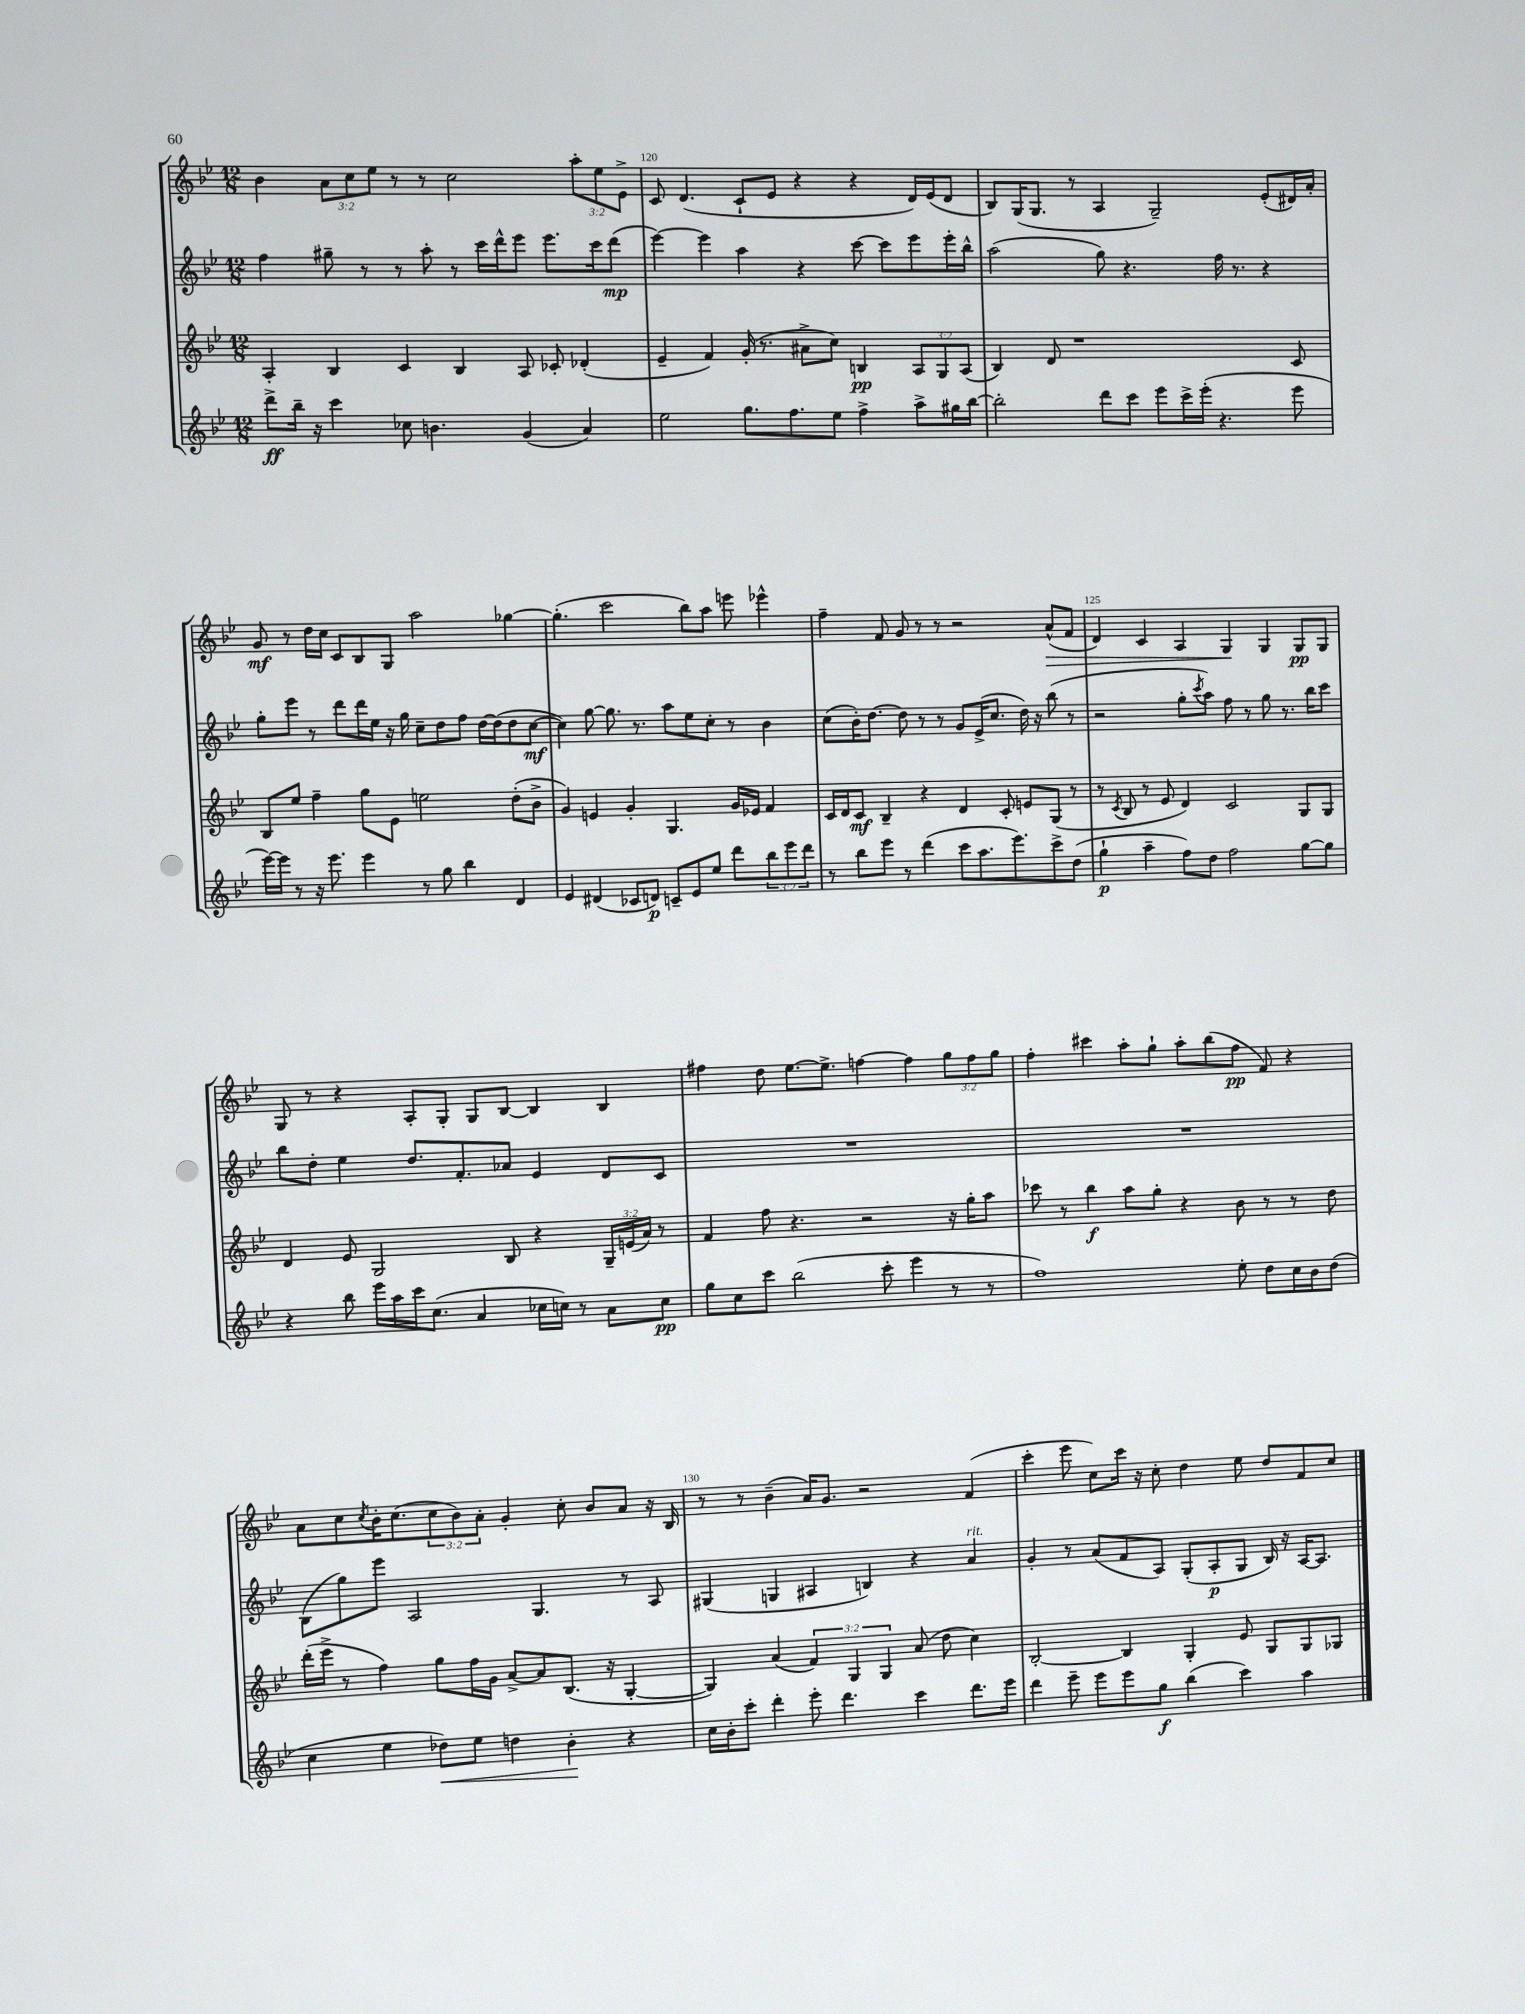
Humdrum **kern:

**kern	**kern	**kern	**kern
*staff4	*staff3	*staff2	*staff1
*clefG2	*clefG2	*clefG2	*clefG2
*k[b-e-]	*k[b-e-]	*k[b-e-]	*k[b-e-]
*M12/8	*M12/8	*M12/8	*M12/8
8ddd^\L	4A'/	4ff\	4b-\
16bb-~\Jk	.	.	.
16r	.	.	.
4ccc\	4B-/	8gg#~\	12a\L
.	.	.	12cc\
.	.	8r	.
.	.	.	12ee-\J
8cc-\	4c/	8r	8r
4.b\	.	8aa'\	8r
.	4B-/	8r	2cc\
.	.	16ccc\LL	.
.	.	16ddd^^\J	.
(4g/	8A/	8eee-\J	.
.	8c-'/	8.eee-\L	.
4a/)	(4d-'/	.	12aa'\L
.	.	16ccc\k	.
.	.	.	12ee-\
.	.	(8ddd\J	.
.	.	.	12e-^\J
=	=	=	=
2ee-\	4e-~/	[4eee-\)	8c/
.	.	.	(4.d/
.	4f/)	4eee-\]	.
8.gg\L	(16g'/	4aa\	8c`/L
.	8.r	.	.
.	.	.	8e-/J
8.ff\	.	.	.
.	8a#^\L	4r	4r
8ee-\J	8cc\J)	.	.
4ff^\	4B/	[8ccc\	4r
.	.	8ccc\]L	.
8aa^\L	12A/L	8eee-\	16d/LL)
.	.	.	(16e-/J
.	12G/	.	.
16gg#\L	.	16eee-'\L	8d/J
.	(12A/J	.	.
[16bb-\JJ	.	16bb-^^\JJ	.
=	=	=	=
2bb-'\]	4B-/)	(2aa\	8B-/L)
.	.	.	(16G/K
.	.	.	8.G/J
.	8d/	.	.
.	1r	.	8r
8ddd\L	.	8gg\)	4A/
8ccc\J	.	4.r	.
8eee-\L	.	.	2G~/)
16ccc^\L	.	.	.
(16eee-'\JJ	.	.	.
4.r	.	16ff\	.
.	.	8.r	.
.	.	4r	(8e-'/L
8eee-\	8c/	.	16d#/L)
.	.	.	16a'/JJ
=	=	=	=
[16eee-\LL)	8B-/L	8gg'\L	8g/
16eee-\]JJ	.	.	.
8r	8ee-/J	8eee-\J	8r
16r	4ff~\	8r	16dd\LL
8.eee-\	.	.	16cc\JJ
.	.	8ddd\L	8c/L
4eee-\	8gg\L	16ddd\L	8B-/
.	.	16ee-\JJ	.
.	8e-\J	16r	8G/J
.	.	16gg\	.
8r	2ee\	8cc~\L	2aa\
8gg\	.	8dd\	.
4bb-\	.	8ff\J	.
.	.	[16dd\LL	.
.	.	(16dd\]J	.
4d/	(8dd'\L	8dd\	[4gg-\
.	8b-^\J	[8cc\J	.
=	=	=	=
4e-/	4g/)	4cc\])	(4.gg-'\]
(4d#/	4e/	[8gg\	.
.	.	8.gg\]	2ccc\
8c-/L	4g'/	.	.
.	.	8.r	.
8d/J)	.	.	.
8c~/L	4.G/	8aa\L	.
8e-/	.	8ee-\	8bb-\L)
8ee-/J	.	8cc'\J	8aa\J
8ddd\L	16g/LL	8r	8eee\
.	16e-/JJ	.	.
12bb-\	4f/	4b-\	4eee-^^\
12eee-\	.	.	.
12ddd\J	.	.	.
=	=	=	=
8r	16c/LL	(8cc\L	4ff~\
.	16d/J	.	.
8bb-\L	8c/J	16b-'\K)	.
.	.	[8.dd\J	.
8eee-\J	4B-~/	.	8f/
8r	.	8dd\]	8g/
(4ddd\	4r	8r	8r
.	.	8r	8r
8ccc\L	4d/	8g/L	2r
8.aa\	.	(16e-^/K	.
.	.	8.cc/J	.
.	8c'/	.	.
8.eee-\)	.	.	.
.	8e/L	16dd\)	.
.	.	16r	.
8ccc^\	(8G/J	(8bb-\	(8a^^/L
(8dd\J	8r	8r	8f/J
=	=	=	=
4gg`\	8r	2r	4d/)
.	8qc/	.	.
.	8B-/	.	.
4aa~\	8r	.	4c/
.	8e-/	.	.
8ff\L)	4d/)	8gg'\L	4A/
.	.	8qccc/	.
8dd\J	.	8aa\J)	.
2ff\	2c/	8ff\	4G/
.	.	8r	.
.	.	8gg\	4G/
.	.	8.r	.
[8gg\L	8G/L	.	8G/L
.	.	16bb-\LK	.
8gg\]J	8G/J	8ccc\J	8G/J
=	=	=	=
4r	4d/	8bb-\L	8G/
.	.	8dd'\J	8r
8bb-\	8e-/	4ee-\	4r
16eee-\LL	2G/	.	.
16aa\	.	.	.
16ccc\J	.	8.dd/L	8A'/L
(8.cc\J	.	.	.
.	.	.	8G'/J
.	.	8.f'/	.
4a/	.	.	8G/L
.	8B-/	8a-/J	[8B-/J
16cc-\LL	4r	4e-/	4B-/]
16cc\JJ)	.	.	.
8r	.	.	.
8a\L	24G~/LL	8d/L	4B-/
.	(24e/	.	.
.	24a/JJ)	.	.
8cc\J	8r	8c/J	.
=	=	=	=
8gg\L	4f/	1.r	4ff#\
8cc\	.	.	.
8ccc\J	8ff\	.	8dd\
(2bb-\	4.r	.	[8.ee-\L
.	.	.	8.ee-^\]J
.	2r	.	[4ff\
8ccc'\	.	.	.
4eee-\	.	.	4ff\]
8r	16r	.	12gg\L
.	16gg'\LK	.	.
.	.	.	12ff\
8r	8aa\J	.	.
.	.	.	12gg\J
=	=	=	=
1ff)	8ccc-\	1.r	4ff'\
.	8r	.	.
.	4bb-\	.	4ccc#\
.	8aa\L	.	8aa'\L
.	8gg'\J	.	8gg`\J
.	4r	.	8aa'\L
.	.	.	(8bb-\
8ee-'\	8b-\	.	8ff\J
8dd\L	8r	.	8f/)
16cc\L	8r	.	4r
16b-\J	.	.	.
(8dd\J	8dd\	.	.
=	=	=	=
4cc\	(16ddd'\LL	(8B-\L	8a\L
.	16eee-^\JJ	.	.
.	8r	8gg\)	8cc\
.	.	.	8qcc/
4ee-\	4ff\)	8eee-\J	16b-'\K
.	.	.	(8.cc\
.	.	2A/	.
8dd-\L)	8gg\L	.	12cc\
.	.	.	12b-\)
8ee-\J	16ff\L	.	.
.	.	.	12a'\J
.	16g\JJ	.	.
4dd\	[8a^/L	.	4g'/
.	8a/]	4.G/	.
4b-'\	(8.B-/J	.	8cc'\
.	.	.	8b-/L
.	16r	.	.
4r	[4G'/	8r	8a/J
.	.	8A/	16r
.	.	.	16B-/
=	=	=	=
16cc\LL	4G/])	(4G#/	8r
16b-'\J	.	.	.
8ccc'\J	.	.	8r
4ddd'\	(4a/	4G/	(4b-~\
8eee-'\	6f/)	4A#/	16a/LK)
.	.	.	8.g/J
4.ddd\	.	.	.
.	6G/	.	.
.	.	4B/)	2r
.	6G/	.	.
4ccc\	(8a/	4r	.
.	8dd\	.	.
8.ddd\L	4cc\)	4a/	(4f/
16eee-\Jk	.	.	.
=	=	=	=
4ddd\	[2B-'/	4g'/	4ccc'\
8eee-~\	.	8r	8eee-\
8eee-\L	.	(8a/L	8cc\L)
8eee-\	4B-/]	8f/	16ccc\Jk
.	.	.	16r
8gg\J	.	8A/J)	8cc'\
(4bb-\	4G'/	(8G'/L	4dd\
.	.	8A'/	.
4ccc\)	8e-/	8G/J	8ee-\
.	8G/L	16B-/)	8dd/L
.	.	16r	.
4aa\	8G/	[16A/LK	8f/
.	.	8.A/]J	.
.	8G-/J	.	8cc/J
==	==	==	==
*-	*-	*-	*-
